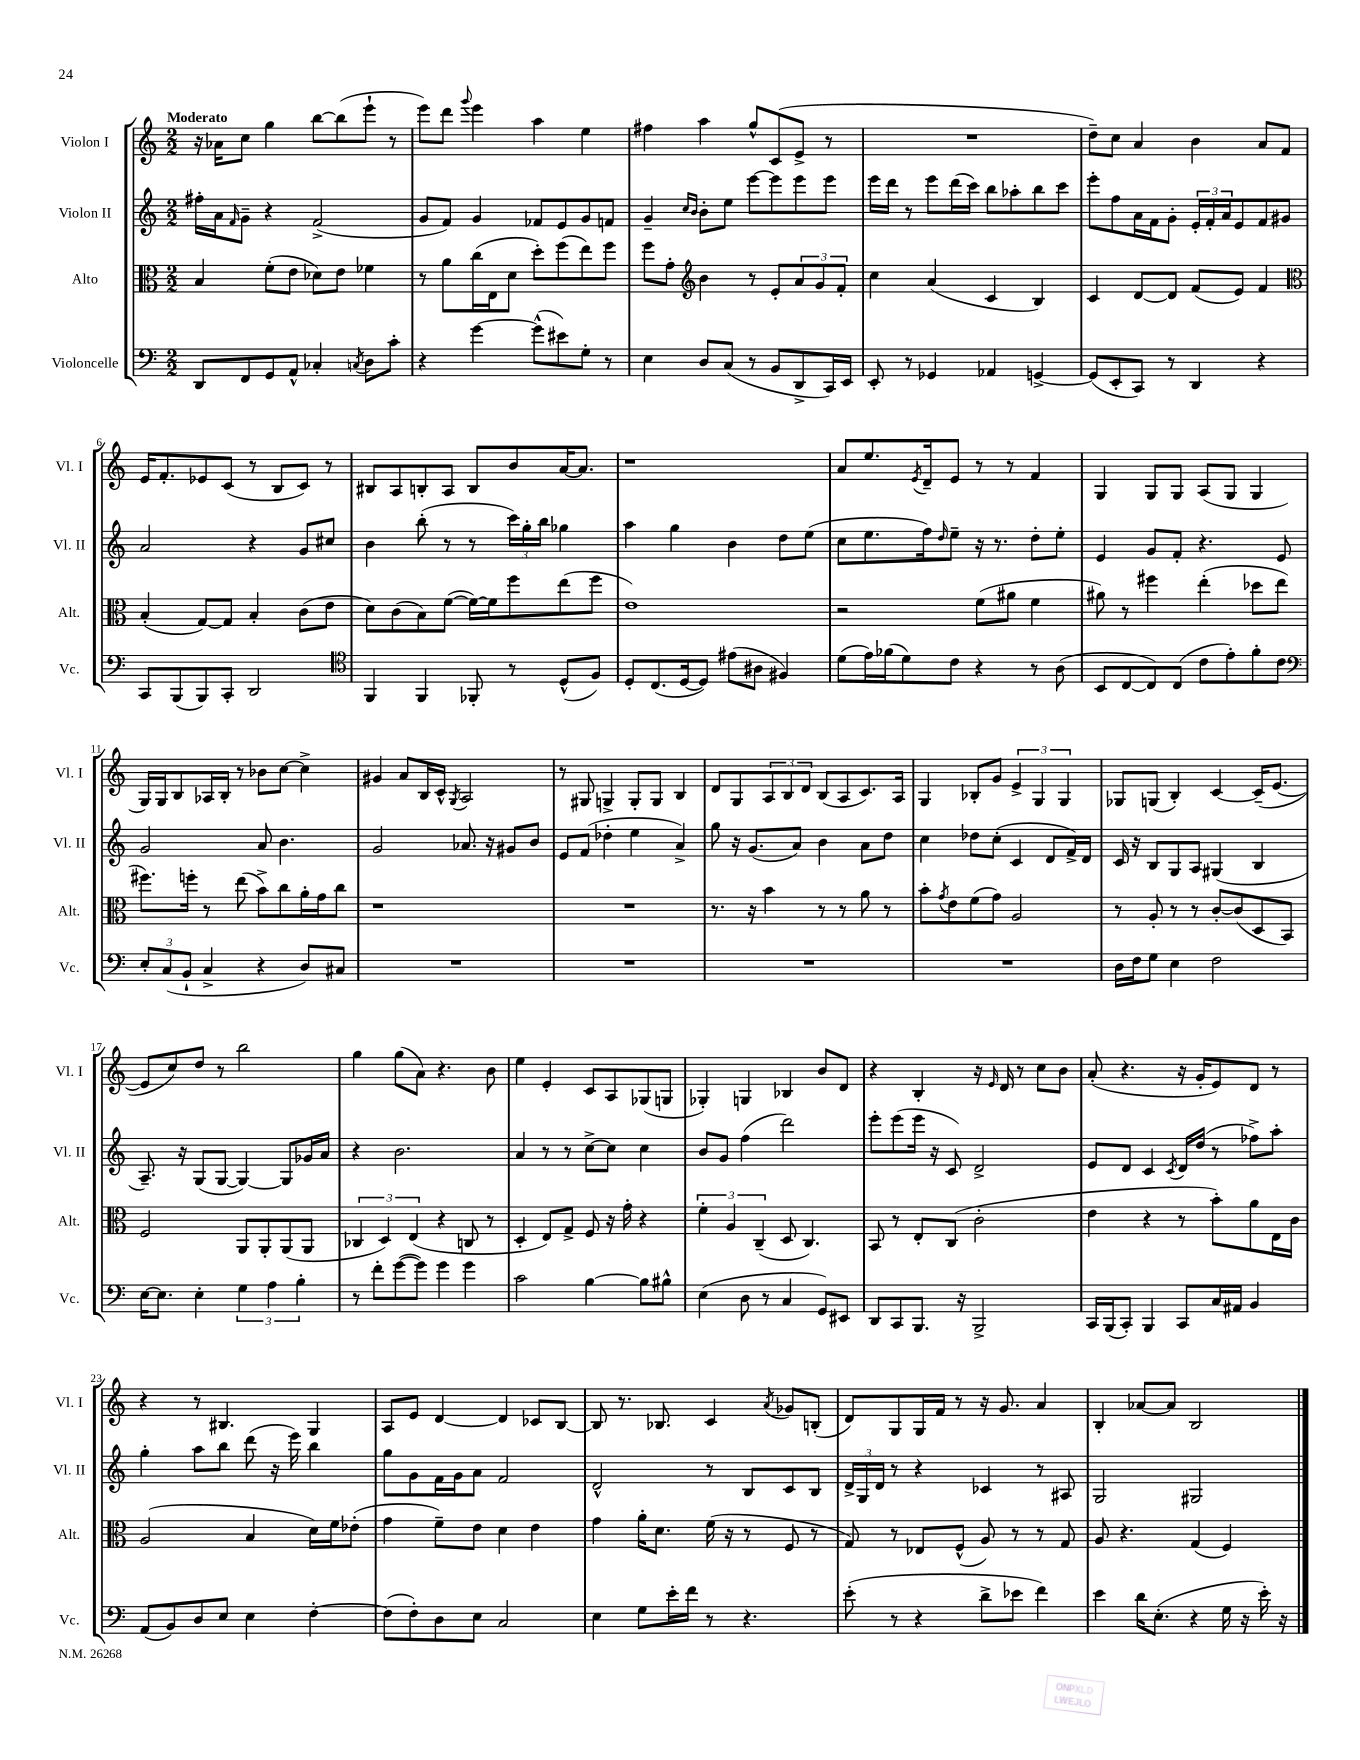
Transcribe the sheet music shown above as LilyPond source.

<<
\new StaffGroup <<
\new Staff = "s0" \with { instrumentName = "Violon I" shortInstrumentName = "Vl. I" } {
    \clef treble \key c \major \numericTimeSignature \time 2/2 \tempo "Moderato"
    r16 aes'16 c''8 g''4 b''8~ b''8( e'''8-! r8 |
    e'''8) d'''8 \appoggiatura { g'''8 } e'''4 a''4 e''4 |
    fis''4 a''4 g''8-^ c'8( e'8-> r8 |
    R1 |
    d''8--) c''8 a'4 b'4 a'8 f'8 |
    e'16 f'8.-. ees'8 c'8( r8 b8 c'8) r8 |
    bis8 a8 b8-. a8 b8 b'8 a'16~ a'8. |
    r1 |
    a'8 e''8. \acciaccatura { e'8 } d'16-- e'8 r8 r8 f'4 |
    g4 g8 g8 a8( g8 g4 |
    g16) g16 b8 aes16 b16-. r8 bes'8 c''8~ c''4-> |
    gis'4 a'8 b16 c'16-^ \acciaccatura { g8 } a2 |
    r8 gis8 g4-> g8-. g8 b4 |
    d'8 g8 \tuplet 3/2 { a8 b8 d'8 } b8( a8 c'8.) a16 |
    g4 bes8-. g'8 \tuplet 3/2 { e'4-> g4 g4 } |
    ges8 g8( b4-.) c'4~ c'16--( e'8.~ |
    e'8 c''8) d''8 r8 b''2 |
    g''4 g''8( a'8) r4. b'8 |
    e''4 e'4-. c'8 a8 ges8( g8 |
    ges4-.) g4 bes4 b'8 d'8 |
    r4 b4-. r16 \grace { e'16 } d'16 r8 c''8 b'8 |
    a'8-.( r4. r16 g'16-. e'8) d'8 r8 |
    r4 r8 bis4. g4 |
    a8 e'8 d'4~ d'4 ces'8 b8~ |
    b8 r8. bes8. c'4 \acciaccatura { a'8 } ges'8 b8-.( |
    d'8) g8 g16 f'16 r8 r16 g'8. a'4 |
    b4-. aes'8~ aes'8 b2 \bar "|." |
}
\new Staff = "s1" \with { instrumentName = "Violon II" shortInstrumentName = "Vl. II" } {
    \clef treble \key c \major \numericTimeSignature \time 2/2
    fis''16-. a'16 \grace { f'16 } g'8-- r4 f'2->( |
    g'8 f'8) g'4 fes'8 e'8 g'8 f'8 |
    g'4-- \grace { c''16 b'16 } b'8-. e''8 e'''8~ e'''8 e'''8 e'''8 |
    e'''16 d'''16 r8 e'''8 d'''16( c'''16) b''8 aes''8-. b''8 c'''8 |
    e'''8-. f''8 a'16 f'16 g'8-. \tuplet 3/2 { e'16-. f'16-. a'16 } e'8 f'8 gis'8 |
    a'2 r4 g'8 cis''8 |
    b'4 b''8-.( r8 r8 \tuplet 3/2 { c'''16) g''16-. b''16 } ges''4 |
    a''4 g''4 b'4 d''8 e''8( |
    c''8 e''8. f''16) \grace { d''16 } e''8-- r16 r8. d''8-. e''8-. |
    e'4 g'8 f'8-. r4. e'8 |
    g'2 a'8 b'4. |
    g'2 aes'8. r16 gis'8 b'8 |
    e'8 f'8( des''4-. e''4 a'4->) |
    g''8 r16 g'8.( a'8) b'4 a'8 d''8 |
    c''4 des''8 c''8-.( c'4 d'8 f'16->) d'16 |
    c'16 r16 b8 g8 a8 gis4( b4 |
    a8.--) r16 g8( g8~ g4~) g8 ges'16 a'16 |
    r4 b'2. |
    a'4 r8 r8 c''8~-> c''8 c''4 |
    b'8 g'8 f''4( d'''2) |
    e'''8-. e'''8( e'''16 r16 c'8) d'2-> |
    e'8 d'8 c'4 \acciaccatura { c'8 } d'16 d''16( r8 fes''8->) a''8-. |
    g''4-. a''8 b''8 d'''8( r16 e'''16) b''4 |
    g''8 g'8 f'16 g'16 a'8 f'2 |
    d'2-^ r8 b8 c'8 b8 |
    \tuplet 3/2 { d'16-> g16 d'16 } r8 r4 ces'4 r8 ais8 |
    g2 gis2 \bar "|." |
}
\new Staff = "s2" \with { instrumentName = "Alto" shortInstrumentName = "Alt." } {
    \clef alto \key c \major \numericTimeSignature \time 2/2
    b4 f'8-.( e'8 des'8) e'8 fes'4 |
    r8 a'8 c''16( e16 d'8 d''8-.) f''8( e''8) f''8 |
    f''8 g'8-. \clef treble b'4 r8 e'8-. \tuplet 3/2 { a'8 g'8 f'8-. } |
    c''4 a'4( c'4 b4) |
    c'4 d'8~ d'8 f'8( e'8) f'4 |
    \clef alto b4-.( g8~) g8 b4-. c'8( e'8 |
    d'8) c'8( b8) f'8~( f'16~) f'16 f''8 e''8( f''8 |
    e'1) |
    r2 f'8( ais'8 f'4 |
    ais'8) r8 fis''4 e''4-.( des''8 e''8 |
    fis''8.) f''16-. r8 e''8( b'8->) c''8 a'16-. g'16 c''8 |
    r1 |
    R1 |
    r8. r16 b'4 r8 r8 a'8 r8 |
    b'8-. \acciaccatura { g'8 } e'8 f'8( g'8) a2 |
    r8 a8-. r8 r8 c'8~-. c'8( d8 b,8) |
    f2 a,8 a,8-. a,8( a,8 |
    \tuplet 3/2 { ces4 d4) e4( } r4 c8 r8 |
    d4-. e8) g8-> f8 r16 g'16-. r4 |
    \tuplet 3/2 { f'4-. a4 c4--( } d8 c4.) |
    b,8 r8 e8-. c8( c'2-. |
    e'4 r4 r8 b'8-.) a'8 e16 c'16 |
    a2( b4 d'16) f'16 ees'8-.( |
    g'4 f'8--) e'8 d'4 e'4 |
    g'4 a'16-. d'8. f'16( r16 r8 f8 r8 |
    g8) r8 ees8 f8-^( a8) r8 r8 g8 |
    a8 r4. g4( f4) \bar "|." |
}
\new Staff = "s3" \with { instrumentName = "Violoncelle" shortInstrumentName = "Vc." } {
    \clef bass \key c \major \numericTimeSignature \time 2/2
    d,8 f,8 g,8 a,8-^ ces4-. \acciaccatura { c8 } d8 c'8-. |
    r4 g'4~ g'8-^( eis'8) g8-. r8 |
    e4 d8 c8( r8 b,8 d,8-> c,16) e,16 |
    e,8-. r8 ges,4 aes,4 g,4~-> |
    g,8( e,8-. c,8) r8 d,4 r4 |
    c,8 b,,8( b,,8) c,8-. d,2 |
    \clef tenor f,4 f,4 fes,8-. r8 d8-^( f8) |
    d8-. c8.( d16~ d8) eis'8( ais8 fis4) |
    d'8( e'16) fes'16( d'8) c'8 r4 r8 a8( |
    b,8 c8~ c8) c8( c'8 e'8-.) f'8-. c'8 |
    \clef bass \tuplet 3/2 { e8-. c8( b,8-! } c4-> r4 d8) cis8 |
    R1 |
    R1 |
    R1 |
    R1 |
    d16 f16 g8 e4 f2 |
    e16~ e8. e4-. \tuplet 3/2 { g4 a4 b4-. } |
    r8 f'8-. g'8~( g'8) g'4 g'4 |
    c'2 b4~ b8 bis8-^ |
    e4( d8 r8 c4 g,8) eis,8 |
    d,8 c,8 b,,8. r16 b,,2-> |
    c,16 b,,16( c,8-.) b,,4 c,8 c16 ais,16 b,4 |
    a,8( b,8) d8 e8 e4 f4~-. |
    f8( f8-.) d8 e8 c2 |
    e4 g8 e'16-. f'16 r8 r4. |
    e'8-.( r8 r4 d'8-> ees'8 f'4) |
    e'4 d'16 e8.-.( r4 g16 r16 e'16-.) r16 \bar "|." |
}
>>
>>
